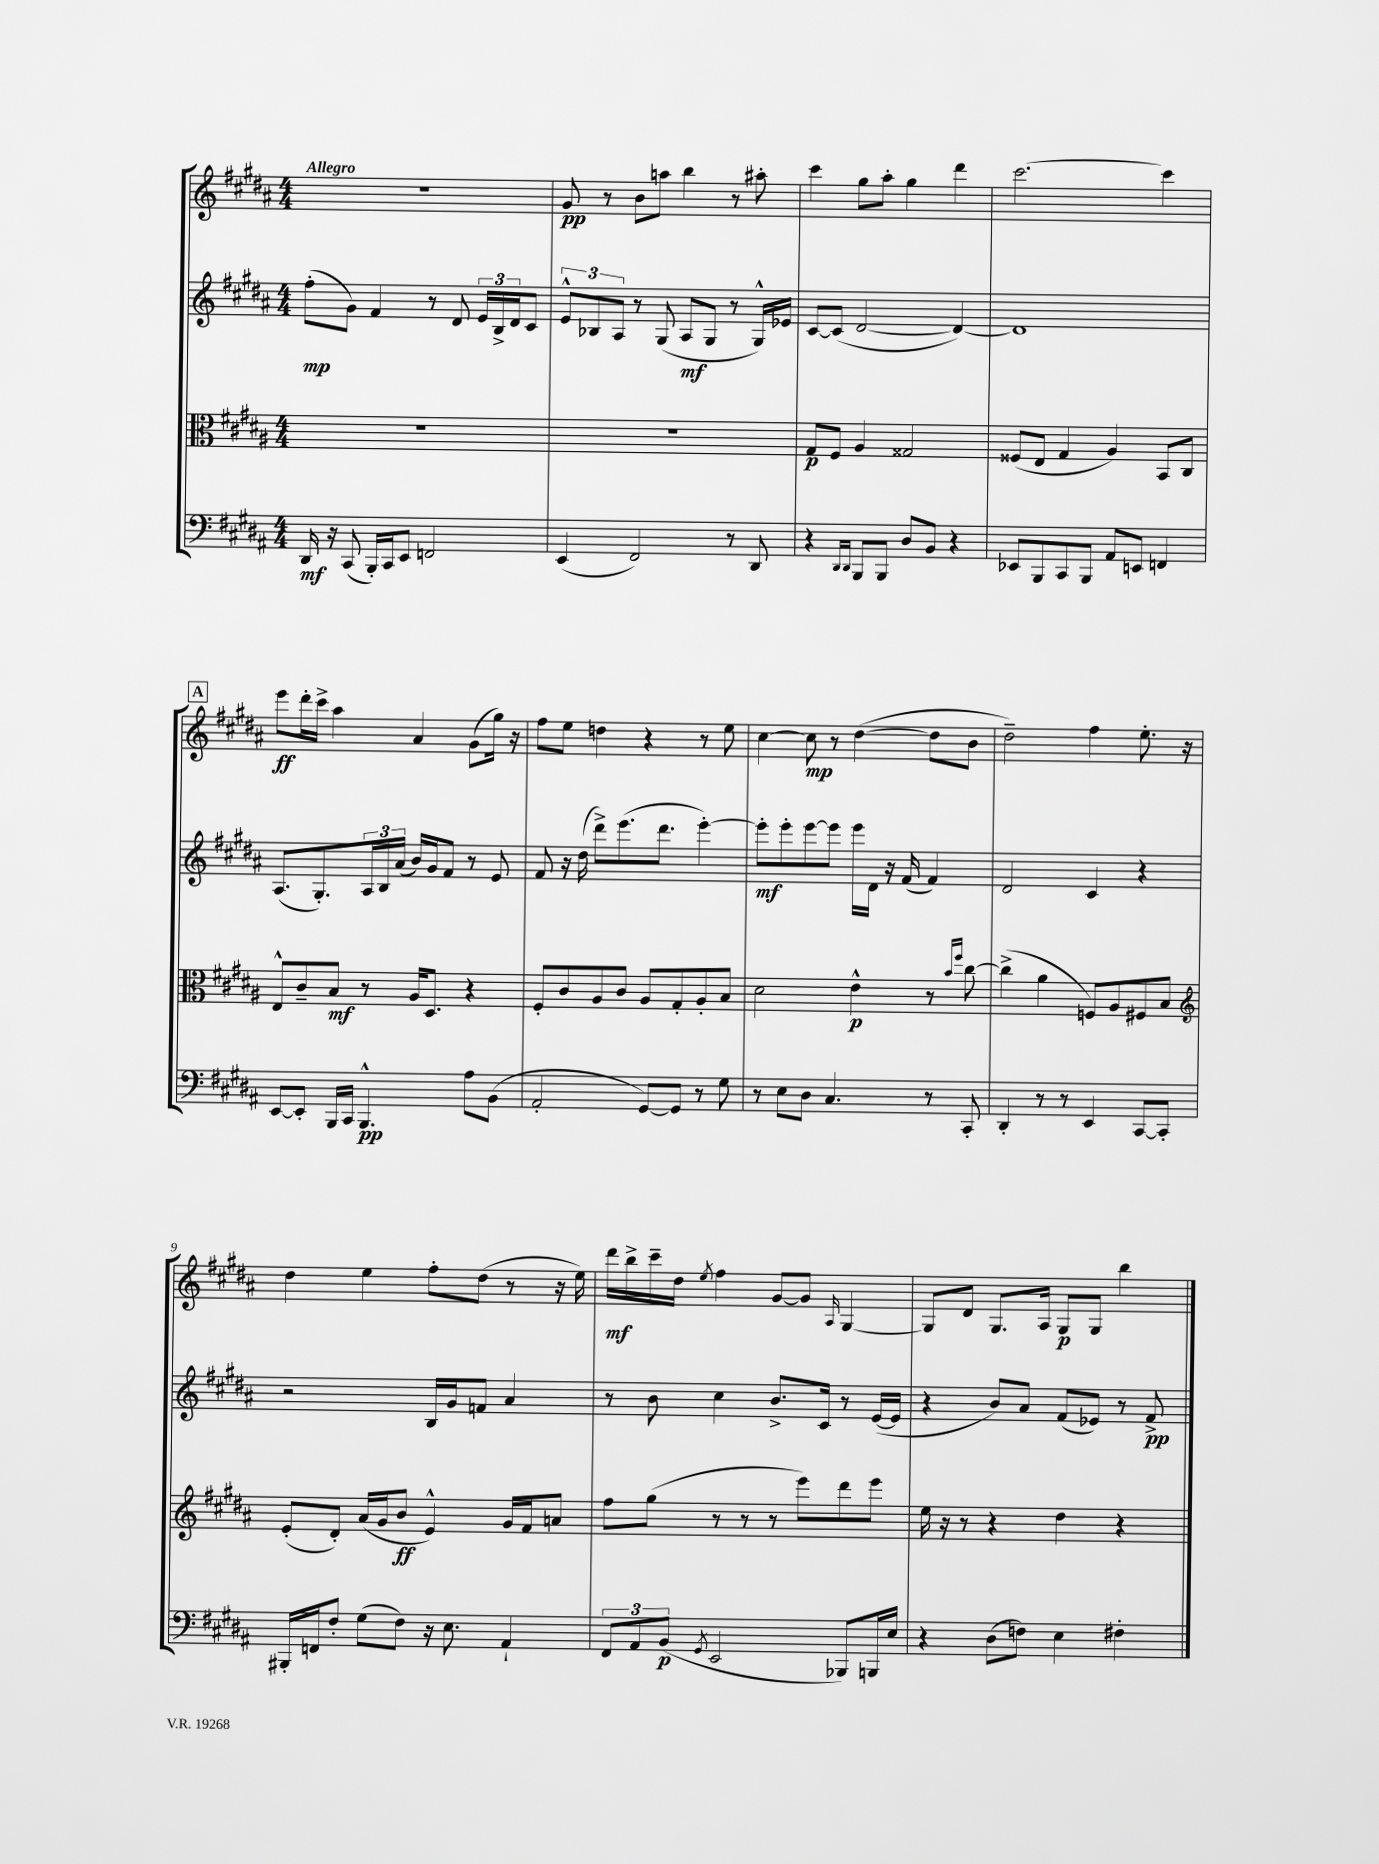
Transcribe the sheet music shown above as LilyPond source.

<<
\new StaffGroup <<
\new Staff = "s0" {
    \clef treble \key b \major \numericTimeSignature \time 4/4 \tempo "Allegro"
    R1 |
    gis'8\pp r8 b'8 a''8 b''4 r8 ais''8-. |
    cis'''4 gis''8 ais''8-. gis''4 dis'''4 |
    cis'''2.~ cis'''4 |
    \mark \markup { \box "A" } e'''8\ff dis'''16-. cis'''16-> ais''4 ais'4 gis'8( gis''16) r16 |
    fis''8 e''8 d''4 r4 r8 e''8 |
    cis''4~ cis''8\mp r8 dis''4~( dis''8 b'8 |
    dis''2--) fis''4 e''8.-. r16 |
    dis''4 e''4 fis''8-. dis''8( r8 r16 e''16) |
    dis'''16\mf b''16-> cis'''16-- dis''16 \acciaccatura { e''8 } fis''4 gis'8~ gis'8 \grace { ais16 } gis4~ |
    gis8 dis'8 gis8. ais16 gis8\p gis8 b''4 \bar "|." |
}
\new Staff = "s1" {
    \clef treble \key b \major \numericTimeSignature \time 4/4
    fis''8-.\mp( gis'8) fis'4 r8 dis'8 \tuplet 3/2 { e'16 b16-> dis'16 } cis'8 |
    \tuplet 3/2 { e'8-^ bes8 ais8 } r8 gis8( ais8\mf gis8 r8 gis16-^) ees'16 |
    cis'8~ cis'8( dis'2~ dis'4~) |
    dis'1 |
    \mark \markup { \box "A" } ais8.( gis8.-.) \tuplet 3/2 { ais16 b16 ais'16( } b'16) gis'16 fis'8 r8 e'8 |
    fis'8 r16 dis''16( dis'''8->) e'''8.( dis'''8. e'''4~-.) |
    e'''8-.\mf e'''8-. e'''8~ e'''8 e'''16 dis'16 r16 fis'16( fis'4) |
    dis'2 cis'4 r4 |
    r2 b16 gis'16 f'8 ais'4 |
    r8 b'8 cis''4 b'8.-> cis'16 r8 e'16~( e'16 |
    r4 b'8) ais'8 fis'8( ees'8) r8 fis'8->\pp \bar "|." |
}
\new Staff = "s2" {
    \clef alto \key b \major \numericTimeSignature \time 4/4
    R1 |
    R1 |
    gis8\p fis8 ais4 gisis2 |
    fisis8( e8 gis4 ais4) b,8 cis8 |
    \mark \markup { \box "A" } e8-^ cis'8-- b8\mf r8 ais16 dis8. r4 |
    fis8-. cis'8 ais8 cis'8 ais8 gis8-. ais8-. b8 |
    dis'2 e'4-^\p r8 \grace { b'16 fis''16 } cis''8~ |
    cis''4->( ais'4 f8) ais8 fis8 b8 |
    \clef treble e'8-.( dis'8-.) ais'16( gis'16 b'8\ff e'4-^) gis'16 fis'16 a'8 |
    fis''8 gis''8( r8 r8 r8 e'''8) dis'''8 e'''8 |
    e''16 r16 r8 r4 dis''4 r4 \bar "|." |
}
\new Staff = "s3" {
    \clef bass \key b \major \numericTimeSignature \time 4/4
    dis,16\mf r16 cis,8( b,,16-.) cis,16 e,8 f,2 |
    e,4( fis,2) r8 dis,8 |
    r4 \grace { dis,16 dis,16 } b,,8 b,,8 dis8 b,8 r4 |
    ees,8 b,,8 cis,8 b,,8 ais,8 e,8 f,4 |
    \mark \markup { \box "A" } e,8~ e,8-. b,,16 cis,16 b,,4.-^\pp ais8 b,8( |
    ais,2-. gis,8~) gis,8 r8 gis8 |
    r8 e8 dis8 cis4. r8 cis,8-. |
    dis,4-. r8 r8 e,4 cis,8~ cis,8-. |
    bis,,16-. f,16 fis8-. gis8( fis8) r16 e8. ais,4-! |
    \tuplet 3/2 { fis,8 ais,8 b,8\p( } \acciaccatura { gis,8 } e,2 bes,,8) b,,16 e16 |
    r4 dis8( f8) e4 fis4-. \bar "|." |
}
>>
>>
